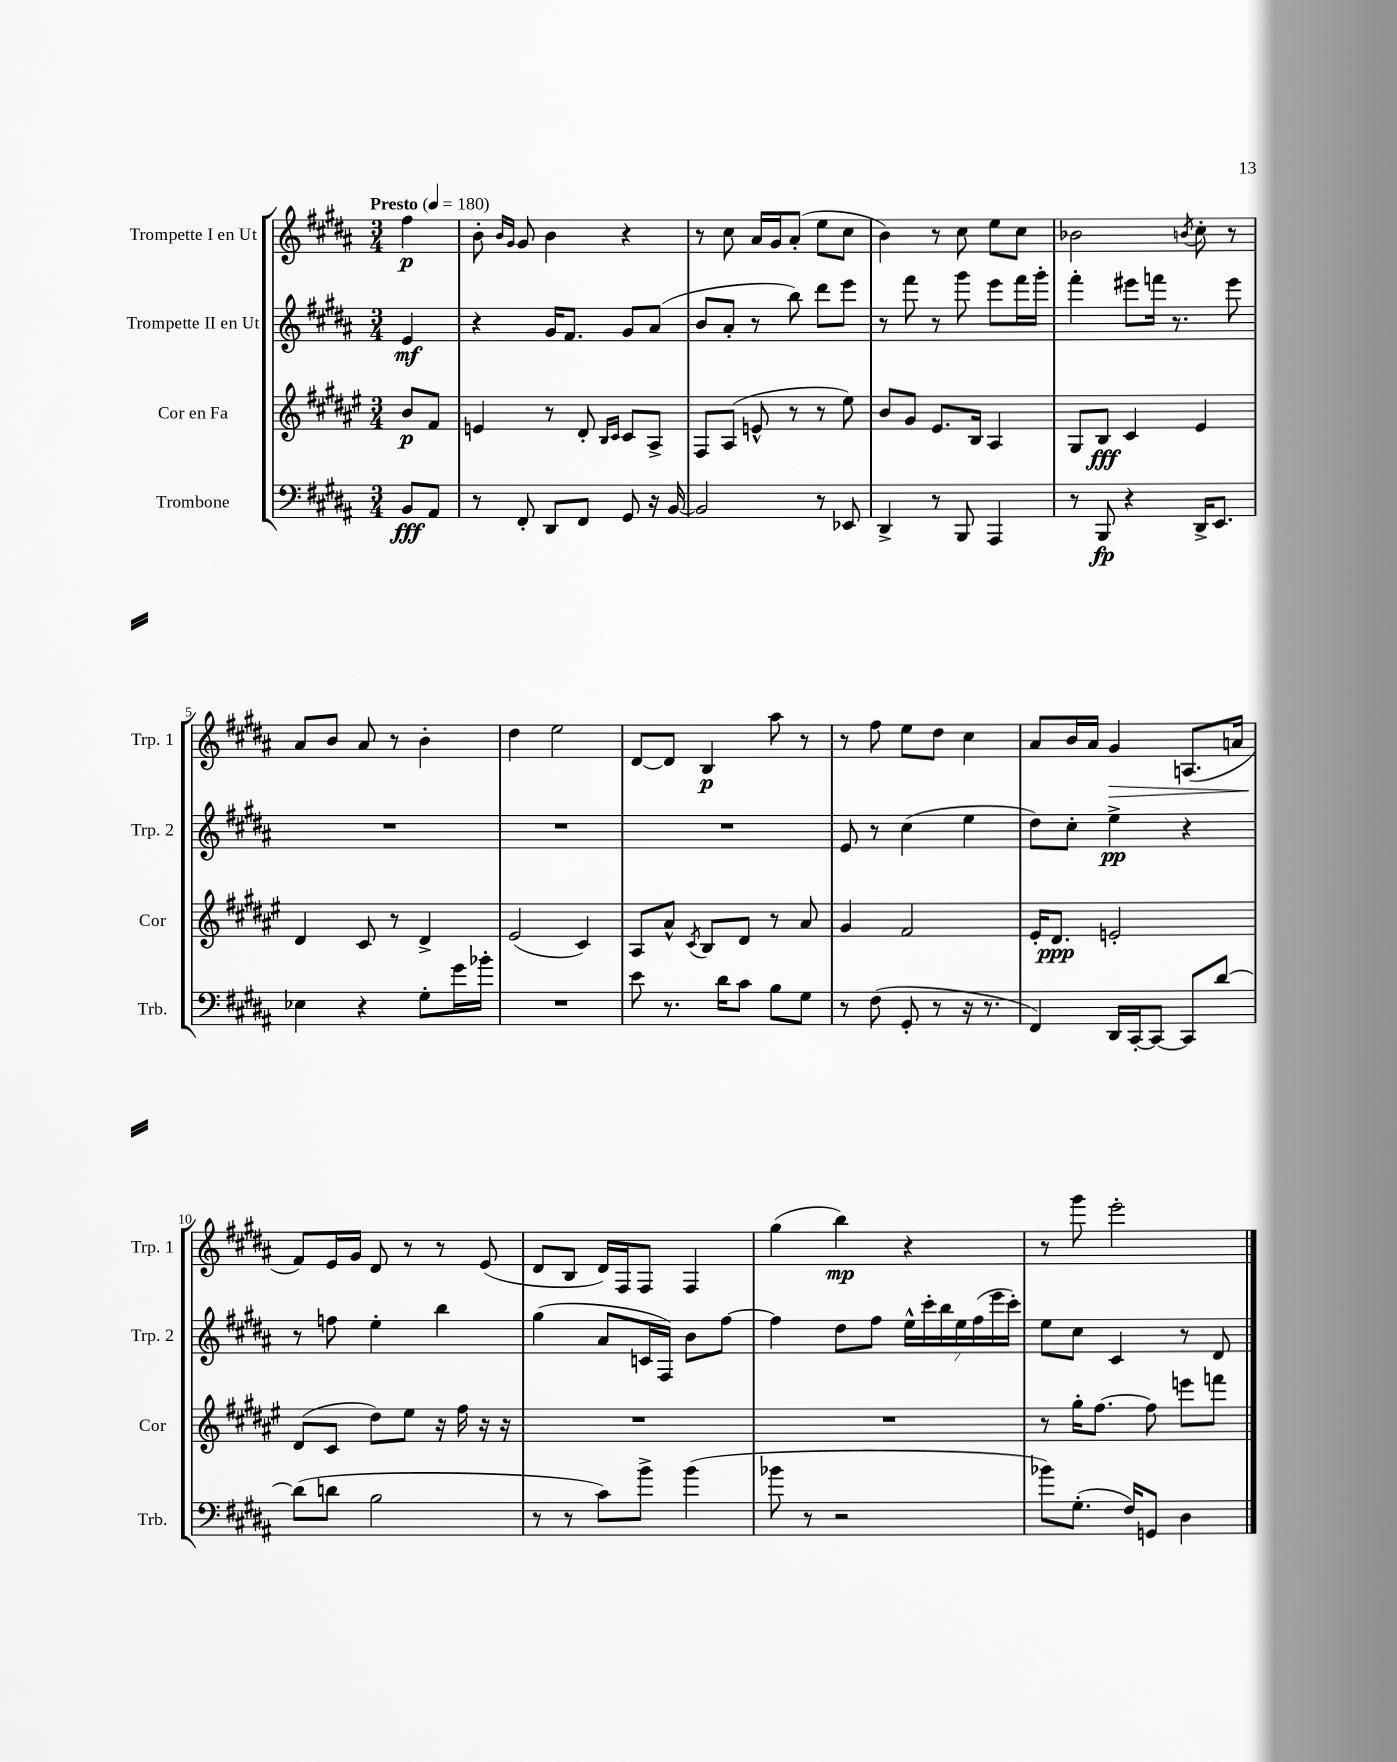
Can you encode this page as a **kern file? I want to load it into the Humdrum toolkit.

**kern	**dynam	**kern	**dynam	**kern	**dynam	**kern	**dynam
*part4	*part4	*part3	*part3	*part2	*part2	*part1	*part1
*staff4	*staff4	*staff3	*staff3	*staff2	*staff2	*staff1	*staff1
*I"Trombone	*	*I"Cor en Fa	*	*I"Trompette II en Ut	*	*I"Trompette I en Ut	*
*I'Trb.	*	*I'Cor	*	*I'Trp. 2	*	*I'Trp. 1	*
*clefF4	*	*clefG2	*	*clefG2	*	*clefG2	*
*k[f#c#g#d#a#]	*	*k[f#c#g#d#a#e#]	*	*k[f#c#g#d#a#]	*	*k[f#c#g#d#a#]	*
*M3/4	*	*M3/4	*	*M3/4	*	*M3/4	*
*MM180	*	*MM180	*	*MM180	*	*MM180	*
=	=	=	=	=	=	=	=
!	!	!	!	!	!	!LO:TX:a:B:t=Presto	!
8BB/L	fff	8b/L	p	4e/	mf	4ff#\	p
8AA#/J	.	8f#/J	.	.	.	.	.
=1	=1	=1	=1	=1	=1	=1	=1
8r	.	4en/	.	4r	.	8b'\	.
.	.	.	.	.	.	16qqb/LL	.
.	.	.	.	.	.	16qqg#/JJ	.
8FF#'/	.	.	.	.	.	8g#/	.
8DD#/L	.	8r	.	16g#/KL	.	4b\	.
.	.	.	.	8.f#/J	.	.	.
8FF#/J	.	8d#'/	.	.	.	.	.
.	.	16qqB/LL	.	.	.	.	.
.	.	16qqc#/JJ	.	.	.	.	.
8GG#/	.	8c#/L	.	8g#/L	.	4r	.
16r	.	8A#^/J	.	(8a#/J	.	.	.
[16BB/	.	.	.	.	.	.	.
=2	=2	=2	=2	=2	=2	=2	=2
2BB/]	.	8F#/L	.	8b/L	.	8r	.
.	.	(8A#/J	.	8a#'/J	.	8cc#\	.
.	.	8en^^/	.	8r	.	16a#/LL	.
.	.	.	.	.	.	16g#/J	.
.	.	8r	.	8bb\)	.	(8a#'/J	.
8r	.	8r	.	8ddd#\L	.	8ee\L	.
8EE-X/	.	8ee#\)	.	8eee\J	.	8cc#\J	.
=3	=3	=3	=3	=3	=3	=3	=3
4DD#^/	.	8b/L	.	8r	.	4b\)	.
.	.	8g#/J	.	8fff#\	.	.	.
8r	.	8.e#/L	.	8r	.	8r	.
8BBB/	.	.	.	8ggg#\	.	8cc#\	.
.	.	16B/Jk	.	.	.	.	.
4AAA#/	.	4A#/	.	8eee\L	.	8ee\L	.
.	.	.	.	16fff#\L	.	8cc#\J	.
.	.	.	.	16ggg#'\JJ	.	.	.
=4	=4	=4	=4	=4	=4	=4	=4
8r	.	8G#/L	.	4fff#'\	.	2b-X\	.
8BBB/	fp	8B/J	fff	.	.	.	.
4r	.	4c#/	.	8eee#X\L	.	.	.
.	.	.	.	16fffn\Jk	.	.	.
.	.	.	.	8.r	.	.	.
.	.	.	.	.	.	8qbn/	.
16DD#^/KL	.	4e#/	.	.	.	8cc#'\	.
8.EE/J	.	.	.	.	.	.	.
.	.	.	.	8eee#\	.	8r	.
!!LO:LB:g=z
=5	=5	=5	=5	=5	=5	=5	=5
4E-X\	.	4d#/	.	2.r	.	8a#/L	.
.	.	.	.	.	.	8b/J	.
4r	.	8c#/	.	.	.	8a#/	.
.	.	8r	.	.	.	8r	.
8G#'\L	.	4d#^/	.	.	.	4b'\	.
16g#\L	.	.	.	.	.	.	.
16b-X'\JJ	.	.	.	.	.	.	.
=6	=6	=6	=6	=6	=6	=6	=6
2.r	.	(2e#/	.	2.r	.	4dd#\	.
.	.	.	.	.	.	2ee\	.
.	.	4c#/)	.	.	.	.	.
=7	=7	=7	=7	=7	=7	=7	=7
8e\	.	8A#/L	.	2.r	.	[8d#/L	.
8.r	.	8a#^^/J	.	.	.	8d#/J]	.
.	.	8qc#/	.	.	.	.	.
.	.	8B/L	.	.	.	4B/	p
16d#\KL	.	.	.	.	.	.	.
8c#\J	.	8d#/J	.	.	.	.	.
8B\L	.	8r	.	.	.	8aa#\	.
8G#\J	.	8a#/	.	.	.	8r	.
=8	=8	=8	=8	=8	=8	=8	=8
8r	.	4g#/	.	8e/	.	8r	.
(8F#\	.	.	.	8r	.	8ff#\	.
8GG#'/	.	2f#/	.	(4cc#\	.	8ee\L	.
8r	.	.	.	.	.	8dd#\J	.
16r	.	.	.	4ee\	.	4cc#\	.
8.r	.	.	.	.	.	.	.
=9	=9	=9	=9	=9	=9	=9	=9
4FF#/)	.	16e#'/KL	.	8dd#\L)	.	8a#/L	.
.	.	8.d#/J	ppp	.	.	.	.
.	.	.	.	8cc#'\J	.	16b/L	.
.	.	.	.	.	.	16a#/JJ	.
!	!	!	!	!	!	!	!LO:HP:b
16DD#/LL	.	2en'/	.	4ee^\	pp	4g#/	>
[16CC#'/J	.	.	.	.	.	.	.
8CC#/J_	.	.	.	.	.	.	.
8CC#/L]	.	.	.	4r	.	(8.An/L	.
[8d#/J	.	.	.	.	.	.	.
.	.	.	.	.	.	16an/Jk	.
!!LO:LB:g=z
=10	=10	=10	=10	=10	=10	=10	=10
(8d#\L]	.	(8d#/L	.	8r	.	8f#/L)	.
8dn\J	.	8c#/J	.	8ffn\	.	16e/L	]
.	.	.	.	.	.	16g#/JJ	.
2B\	.	8dd#\L)	.	4ee'\	.	8d#/	.
.	.	8ee#\J	.	.	.	8r	.
.	.	16r	.	4bb\	.	8r	.
.	.	16ff#\	.	.	.	.	.
.	.	16r	.	.	.	(8e/	.
.	.	16r	.	.	.	.	.
=11	=11	=11	=11	=11	=11	=11	=11
8r	.	2.r	.	(4gg#\	.	8d#/L	.
8r	.	.	.	.	.	8B/J	.
8c#\L)	.	.	.	8a#/L	.	16d#/LL)	.
.	.	.	.	.	.	16F#/J	.
8b^\J	.	.	.	16cn/L	.	8F#/J	.
.	.	.	.	16F#/JJ)	.	.	.
(4b\	.	.	.	8b\L	.	4F#/	.
.	.	.	.	[8ff#\J	.	.	.
=12	=12	=12	=12	=12	=12	=12	=12
8b-X\	.	2.r	.	4ff#\]	.	(4gg#\	.
8r	.	.	.	.	.	.	.
2r	.	.	.	8dd#\L	.	4bb\)	mp
.	.	.	.	8ff#\J	.	.	.
.	.	.	.	28ee^^\LL	.	4r	.
.	.	.	.	28ccc#'\	.	.	.
.	.	.	.	28bb\	.	.	.
.	.	.	.	28ee\	.	.	.
.	.	.	.	(28ff#\	.	.	.
.	.	.	.	28eee\	.	.	.
.	.	.	.	28ccc#'\JJ)	.	.	.
=13	=13	=13	=13	=13	=13	=13	=13
8b-X\L)	.	8r	.	8ee\L	.	8r	.
(8.G#'\J	.	16gg#'\KL	.	8cc#\J	.	8ggg#\	.
.	.	[8.ff#\J	.	.	.	.	.
.	.	.	.	4c#/	.	2eee'\	.
16F#/KL)	.	.	.	.	.	.	.
8GGn/J	.	8ff#\]	.	.	.	.	.
4D#\	.	8eeen\L	.	8r	.	.	.
.	.	8fffn\J	.	8d#/	.	.	.
==	==	==	==	==	==	==	==
*-	*-	*-	*-	*-	*-	*-	*-
